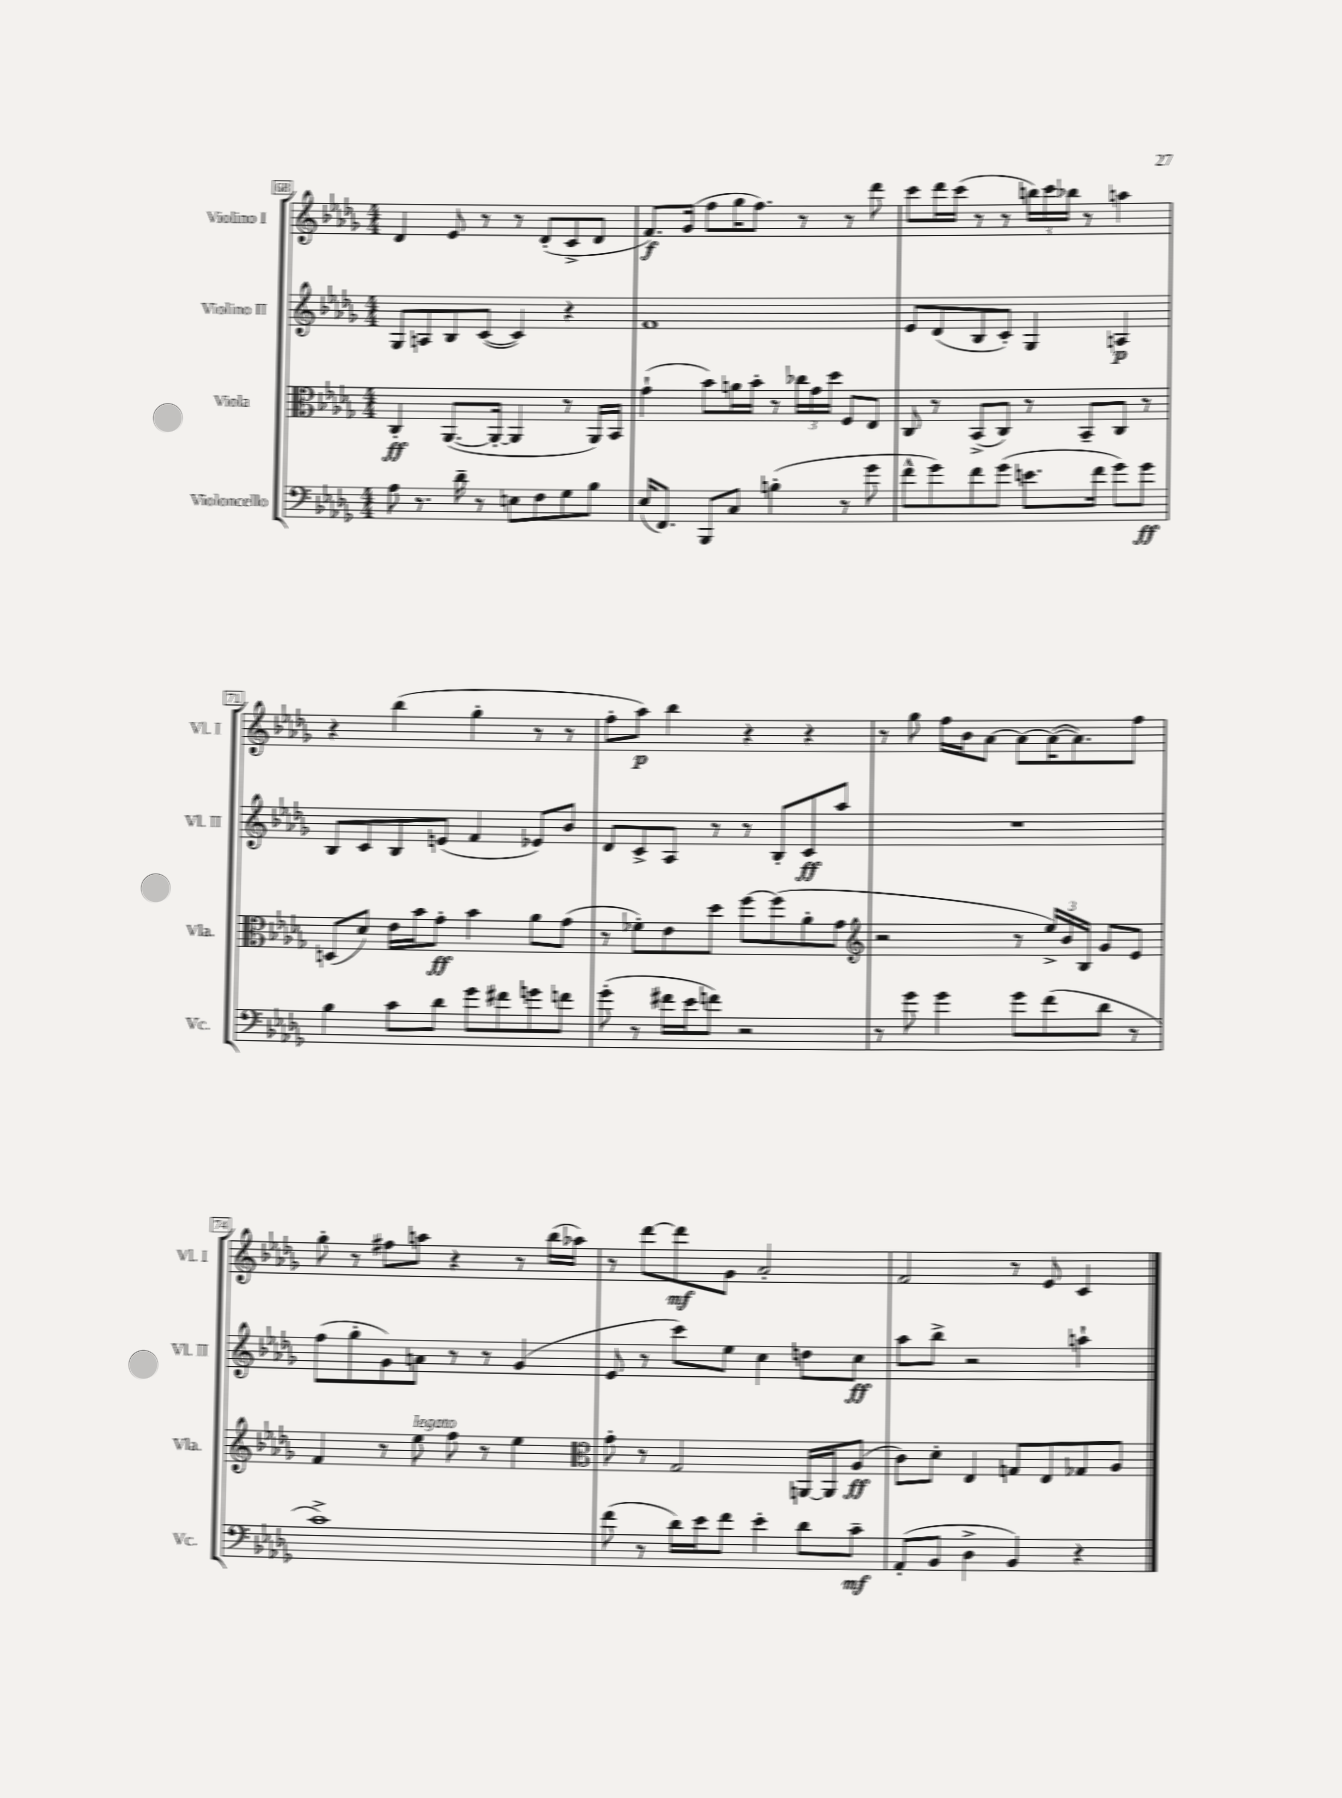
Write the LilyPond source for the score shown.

<<
\new StaffGroup <<
\new Staff = "s0" \with { instrumentName = "Violino I" shortInstrumentName = "Vl. I" } {
    \clef treble \key des \major \numericTimeSignature \time 4/4
    des'4 ees'8 r8 r8 des'8-.( c'8-> des'8 |
    f'8.\f) ges'16( f''8 ges''16 f''8.) r8 r8 des'''8 |
    c'''8 des'''16 c'''16( r8 r8 \tuplet 3/2 { b''16) c'''16 bes''16 } r8 a''4 |
    r4 bes''4( ges''4-. r8 r8 |
    f''8-. aes''8\p) bes''4 r4 r4 |
    r8 ges''8 f''16 bes'16 aes'8~ aes'8~ aes'16~( aes'8.) f''8 |
    ges''8-. r8 fis''8 a''8 r4 r8 bes''16( aes''16) |
    r8 des'''8~ des'''8\mf ges'8 aes'2-. |
    f'2 r8 ees'8 c'4 \bar "|." |
}
\new Staff = "s1" \with { instrumentName = "Violino II" shortInstrumentName = "Vl. II" } {
    \clef treble \key des \major \numericTimeSignature \time 4/4
    ges8 a8 bes8 c'8~( c'4) r4 |
    f'1 |
    ees'8 des'8( bes8 c'8-.) ges4 a4\p |
    bes8 c'8 bes8 e'8( f'4 ees'8) bes'8 |
    des'8 c'8-> aes8 r8 r8 bes8-. c'8\ff aes''8 |
    R1 |
    f''8( ges''8-. ges'8) a'8 r8 r8 ges'4( |
    ees'8 r8 c'''8) ees''8 c''4 d''8 c''8\ff |
    aes''8 bes''8-> r2 a''4-! \bar "|." |
}
\new Staff = "s2" \with { instrumentName = "Viola" shortInstrumentName = "Vla." } {
    \clef alto \key des \major \numericTimeSignature \time 4/4
    c4-.\ff aes,8.~( aes,16~-. aes,4 r8 aes,16) bes,16 |
    ges'4-!( bes'8) a'16 bes'16-. r8 \tuplet 3/2 { ces''16 ges'16 des''16 } f8 ees8 |
    c8 r8 bes,8->( c8) r8 bes,8-- c8 r8 |
    d8( des'8) ees'16 bes'16 ges'8-.\ff bes'4 aes'8 ges'8( |
    r8 fes'8-.) ees'8 des''8 f''8~ f''8( aes'8-. ges'8 |
    \clef treble r2 r8 \tuplet 3/2 { ees''16->) bes'16 bes16 } ges'8 ees'8 |
    f'4 r8 ees''8^\markup { \italic "legato" } f''8 r8 ees''4 |
    \clef alto ges'8-. r8 ges2 a,16~ a,16 aes8\ff( |
    c'8) des'8-. ees4 g8 ees8 ges8 aes8 \bar "|." |
}
\new Staff = "s3" \with { instrumentName = "Violoncello" shortInstrumentName = "Vc." } {
    \clef bass \key des \major \numericTimeSignature \time 4/4
    aes8 r8. des'16-- r8 e8 f8 ges8 bes8 |
    ees16( f,8.) bes,,8 c8 b4-.( r8 ges'8 |
    f'8-^ ges'8) f'8 ges'8( e'8. f'16 ges'8) ges'8\ff |
    bes4 c'8 des'8 ges'8 fis'8 g'8 f'8 |
    ges'8-.( r8 fis'16 ees'16 f'8) r2 |
    r8 ges'8 ges'4 ges'8 f'8( des'8 r8 |
    c'1->) |
    f'8( r8 des'16) ees'16 f'8 ees'4-. des'8 c'8--\mf |
    aes,8-.( bes,8 des4-> bes,4) r4 \bar "|." |
}
>>
>>
\layout { \context { \Score currentBarNumber = #68 \override BarNumber.stencil = #(make-stencil-boxer 0.1 0.3 ly:text-interface::print) } }
